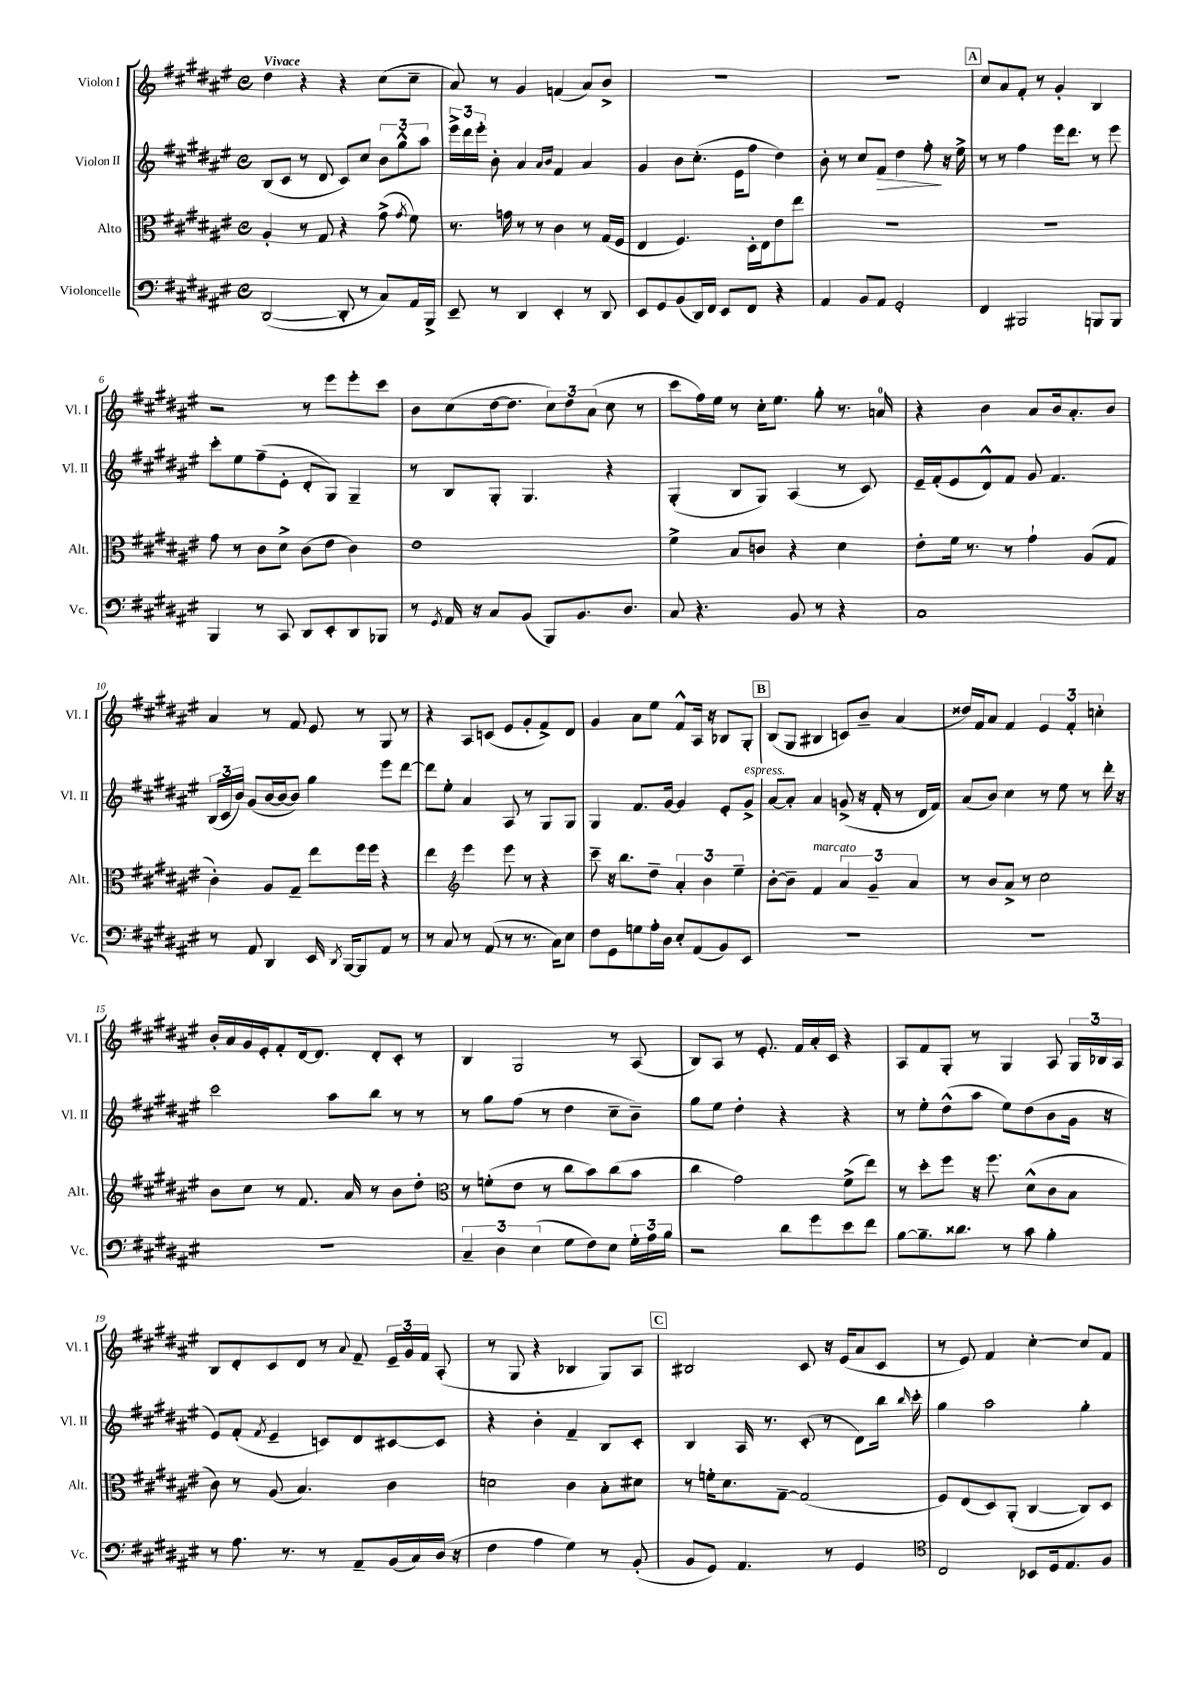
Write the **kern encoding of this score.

**kern	**kern	**kern	**dynam	**kern
*part4	*part3	*part2	*part2	*part1
*staff4	*staff3	*staff2	*staff2	*staff1
*I"Violoncelle	*I"Alto	*I"Violon II	*	*I"Violon I
*I'Vc.	*I'Alt.	*I'Vl. II	*	*I'Vl. I
*clefF4	*clefC3	*clefG2	*	*clefG2
*k[f#c#g#d#a#e#]	*k[f#c#g#d#a#e#]	*k[f#c#g#d#a#e#]	*	*k[f#c#g#d#a#e#]
*M4/4	*M4/4	*M4/4	*	*M4/4
*met(c)	*met(c)	*met(c)	*	*met(c)
=1	=1	=1	=1	=1
!	!	!	!	!LO:TX:a:B:t=Vivace
([2DD#/	4A#'/	(8B/L	.	4dd#\
.	.	8c#/J	.	.
.	8r	8r	.	4r
.	8G#/	8d#/	.	.
8DD#'/]	4r	8c#/L)	.	4r
8r	.	8cc#/J	.	.
8C#/L)	(8g#^\	12b\L	.	(8cc#\L
.	.	12gg#^^\	.	.
.	8qg#/	.	.	.
16AA#/L	8f#\)	.	.	8cc#~\J
.	.	12aa#\J	.	.
16BBB^/JJ	.	.	.	.
=2	=2	=2	=2	=2
8EE#~/	8.r	24eee#^\LL	.	8a#/)
.	.	24ddd#\	.	.
.	.	24eee#'\JJ	.	.
8r	.	8b'\	.	8r
.	16gn\	.	.	.
4DD#/	8r	4a#/	.	4g#/
.	8r	.	.	.
.	.	16qqa#/LL	.	.
.	.	16qqb/JJ	.	.
4EE#'/	4c#\	4f#/	.	(4fn/
8r	8r	4a#/	.	8a#/L)
8DD#/	(16G#/LL	.	.	8b^/J
.	16F#/JJ	.	.	.
=3	=3	=3	=3	=3
8EE#/L	4E#/	4g#/	.	1r
8GG#/	.	.	.	.
(8BB/	4.F#/)	8b\L	.	.
16DD#/L)	.	(8.cc#'\J	.	.
16FF#/JJ	.	.	.	.
8EE#/L	.	.	.	.
.	.	16e#\KL	.	.
8FF#/J	16D#'\LL	8ff#\J	.	.
.	16E#\J	.	.	.
4r	8e#\	4dd#\)	.	.
.	8ee#\J	.	.	.
=4	=4	=4	=4	=4
4AA#/	1r	8b'\	.	1r
.	.	8r	.	.
8BB/L	.	8cc#/L	.	.
!	!	!	!LO:HP:b	!
8AA#/J	.	8f#/J	>	.
2GG#'/	.	4dd#\	.	.
.	.	8ff#'\	.	.
.	.	16r	]	.
.	.	16ee#^\	.	.
!!LO:REH:place=s1:t=A
=5	=5	=5	=5	=5
4FF#/	1r	8r	.	8cc#/L
.	.	8r	.	8a#/
2BBB#X/	.	4ff#\	.	8f#'/J
.	.	.	.	8r
.	.	16eee#\KL	.	4g#'/
.	.	8.ddd#\J	.	.
8BBBn/L	.	8r	.	4B/
8BBB/J	.	8eee#\	.	.
!!LO:LB:g=z
=6	=6	=6	=6	=6
4BBB/	8g#\	8ccc#'\L	.	2r
.	8r	8ee#\	.	.
8r	8c#\L	(8ff#~\	.	.
8CC#/	8d#^\J	8e#'\J	.	.
8DD#/L	(8c#\L	8d#'/L	.	8r
8EE#'/	8e#\J	8G#/J)	.	8eee#\L
8DD#/	4c#\)	4G#~/	.	8eee#'\
8BBB-X/J	.	.	.	8ccc#\J
=7	=7	=7	=7	=7
8r	1e#	8r	.	8b\L
8qGG#/	.	.	.	.
16AA#/	.	8B/L	.	(8cc#\
16r	.	.	.	.
8C#/L	.	8G#'/J	.	[16dd#\k
.	.	.	.	8.dd#\J]
(8BB/J	.	4.G#/	.	.
8BBB/L)	.	.	.	12cc#\L)
.	.	.	.	12dd#\
8.BB/	.	.	.	.
.	.	.	.	(12a#\J
.	.	4r	.	8cc#\
8.D#/J	.	.	.	.
.	.	.	.	8r
=8	=8	=8	=8	=8
8C#/	4f#^\	(4G#'/	.	8ccc#\L
4.r	.	.	.	16ff#\L)
.	.	.	.	16ee#\JJ
.	8B/L	8B/L	.	8r
.	8cn/J	8G#/J)	.	16cc#'\KL
.	.	.	.	8.ee#\J
8BB/	4r	(4A#/	.	.
8r	.	.	.	8gg#'\
4r	4d#\	8r	.	8.r
.	.	8c#/)	.	.
.	.	.	.	16an/
=9	=9	=9	=9	=9
1C#	8e#'\L	16e#~/LL	.	4r
.	.	(16f#'/J	.	.
.	16f#\Jk	8e#/	.	.
.	8.r	.	.	.
.	.	8d#^^/)	.	4b\
.	8r	8f#/J	.	.
.	4g#`\	8g#/	.	8a#/L
.	.	4.f#/	.	16b/k
.	.	.	.	8.a#'/
.	(8A#/L	.	.	.
.	8G#/J	.	.	8b/J
!!LO:LB:g=z
=10	=10	=10	=10	=10
8r	4c#'\)	(24B/LL	.	4a#/
.	.	24c#/	.	.
.	.	24b/JJ)	.	.
8AA#/	.	(8g#/L	.	.
4DD#/	8A#/L	[16b/L	.	8r
.	.	16b/J_	.	.
.	8G#~/J	8b/J])	.	8f#/
16EE#/	8ee#\L	4gg#\	.	8e#/
8qDD#/	.	.	.	.
[16BBB/KL	.	.	.	.
8BBB/]	16ff#\L	.	.	8r
.	16ff#\JJ	.	.	.
8AA#/J	4r	8eee#\L	.	8G#/
8r	.	[8ddd#\J	.	8r
=11	=11	=11	=11	=11
8r	4ee#\	8ddd#\L]	.	4r
8C#/	.	8ee#'\J	.	.
*	*clefG2	*	*	*
8r	4eee#\	4a#/	.	8A#/L
(8AA#/	.	.	.	(8cn/J
8r	8eee#\	8A#/	.	8e#/L
8.r	8r	8r	.	8g#'/
.	4r	8G#/L	.	8f#^/)
16C#\KL)	.	.	.	.
8E#\J	.	8G#/J	.	8d#/J
=12	=12	=12	=12	=12
8F#\L	8ccc#~\	4G#/	.	4g#/
8GG#\	16r	.	.	.
.	8.bb\L	.	.	.
8Gn\	.	8.f#/L	.	8a#\L
16A#'\L	8dd#~\J	.	.	8ee#\J
16D#\JJ	.	[16g#/Jk	.	.
8E#'/L	6a#'/	4g#/]	.	8f#^^/L
(8AA#/	.	.	.	16A#/Jk
.	6b\	.	.	.
.	.	.	.	16r
8BB/)	.	8e#'/L	.	8B-X/L
.	6ee#~\	.	.	.
!	!	!LO:TX:a:i:t=espress.	!	!
8EE#/J	.	8g#^/J	.	8G#'/J
!!LO:REH:place=s1:t=B
=13	=13	=13	=13	=13
1r	[8b'\L	[8a#/L	.	(8B/L
.	8b~\J]	8a#'/J]	.	8G#/J
!	!LO:TX:a:i:t=marcato	!	!	!
.	4f#/	4a#/	.	4B#X/
.	6a#/	(8gn^/	.	8cn/L)
.	.	16r	.	8b~/J
.	6g#~/	.	.	.
.	.	16f#'/	.	.
.	.	8r	.	(4a#/
.	6a#/	.	.	.
.	.	16d#/LL	.	.
.	.	16f#/JJ)	.	.
=14	=14	=14	=14	=14
1r	8r	(8a#/L	.	16dd##X/LL)
.	.	.	.	16f#/J
.	8b/L	8b/J)	.	8a#/J
.	8a#^/J	4cc#\	.	4f#/
.	8r	.	.	.
.	2cc#\	8r	.	6e#/
.	.	8ee#\	.	.
.	.	.	.	6f#'/
.	.	8r	.	.
.	.	.	.	6ccn'\
.	.	16ddd#'\	.	.
.	.	16r	.	.
!!LO:LB:g=z
=15	=15	=15	=15	=15
1r	8b\L	2ccc#\	.	16b'/LL
.	.	.	.	16a#/
.	8cc#\J	.	.	16g#/
.	.	.	.	16e#'/J
.	8r	.	.	8f#'/
.	8.f#/	.	.	[16d#/k
.	.	.	.	8.d#/J]
.	.	8aa#\L	.	.
.	16a#/	.	.	.
.	8r	8bb\J	.	8d#'/L
.	8b\L	8r	.	8c#'/J
.	8dd#'\J	8r	.	8r
=16	=16	=16	=16	=16
*	*clefC3	*	*	*
6C#~/	8r	8r	.	4B/
.	(8fn'\L	8gg#\L	.	.
6D#\	.	.	.	.
.	8e#\J	(8ff#\J	.	2G#/
(6E#\	.	.	.	.
.	8r	8r	.	.
8G#\L	8cc#\L	4dd#\	.	.
8F#\)	8b\)	.	.	.
8E#\J	(8cc#\	8cc#~\L	.	8r
24G#'\LL	8b\J	8b~\J)	.	(8A#/
24A#\	.	.	.	.
24B\JJ	.	.	.	.
=17	=17	=17	=17	=17
2r	4cc#\	8gg#\L	.	8B/L)
.	.	8ee#\J	.	8A#/J
.	2g#\)	4dd#'\	.	8r
.	.	.	.	8.e#'/
8d#\L	.	4r	.	.
.	.	.	.	16f#/LL
8g#\	.	.	.	16a#'/
.	.	.	.	16c#/JJ
8e#\	(8f#^\L	4r	.	4r
8f#\J	8ee#\J)	.	.	.
=18	=18	=18	=18	=18
[8B\L	8r	8r	.	8A#/L
8.B~\]	8dd#'\L	8ee#'\L	.	8f#/
.	8ff#\J	(8dd#^^\	.	8G#'/J
8.d##X\J	.	.	.	.
.	16r	8aa#\J	.	8r
.	8.ff#\	.	.	.
8r	.	8ee#\L)	.	4G#/
8c#\	(8d#^^\L	(8dd#\	.	.
4B'\	8c#\	8b\	.	8A#/
.	8B\J	16g#\Jk	.	24G#/LL
.	.	.	.	24B-X/
.	.	16r	.	.
.	.	.	.	24A#/JJ
!!LO:LB:g=z
=19	=19	=19	=19	=19
8r	8c#\)	8e#/L)	.	8B/L
8.A#\	8r	(8f#'/J	.	8d#'/
.	.	8qf#/	.	.
.	(8A#/	4e#~/	.	8c#/
8.r	.	.	.	.
.	4.B/)	.	.	8d#/J
8r	.	8cn/L)	.	8r
.	.	.	.	8qqa#/
8AA#~/L	.	8d#/	.	8f#~/
(16BB/L	4c#\	[8c#X/	.	24e#~/LL
.	.	.	.	24g#/
16C#/)	.	.	.	.
.	.	.	.	24f#/JJ
(16D#/JJ	.	8c#/J]	.	(8A#'/
16r	.	.	.	.
=20	=20	=20	=20	=20
4F#\	2dn\	4r	.	8r
.	.	.	.	8G#/
4A#\	.	4b'\	.	4r
4G#\)	4c#\	4f#~/	.	4B-X/
8r	8B'\L	8B/L	.	8G#/L)
(8BB'/	8d#X\J	8c#'/J	.	8A#/J
!!LO:REH:place=s1:t=C
=21	=21	=21	=21	=21
8BB/L	8r	4B/	.	2B#X/
8GG#/J)	16fn'\KL	.	.	.
.	8.d#\	.	.	.
4.AA#/	.	16A#/	.	.
.	.	8.r	.	.
.	[8G#~\J	.	.	.
.	(2G#/]	(8c#'/	.	8c#/
8r	.	8r	.	16r
.	.	.	.	(16e#/KL
4GG#/	.	8d#\L)	.	8a#/
.	.	16bb\Jk	.	8c#/J
.	.	16qqbb/	.	.
.	.	16ccc#'\	.	.
=22	=22	=22	=22	=22
*clefC4	*	*	*	*
2C#/	8F#/L)	4gg#\	.	8r
.	(8E#/	.	.	8e#/)
.	8D#/)	2aa#\	.	4f#/
.	(8AA#'/J	.	.	.
8BB-X/L	[4C#/	.	.	[4cc#'\
16D#/k	.	.	.	.
8.E#/	.	.	.	.
.	8C#/L])	4gg#'\	.	8cc#/L]
8F#/J	8D#/J	.	.	8f#/J
==	==	==	==	==
*-	*-	*-	*-	*-
